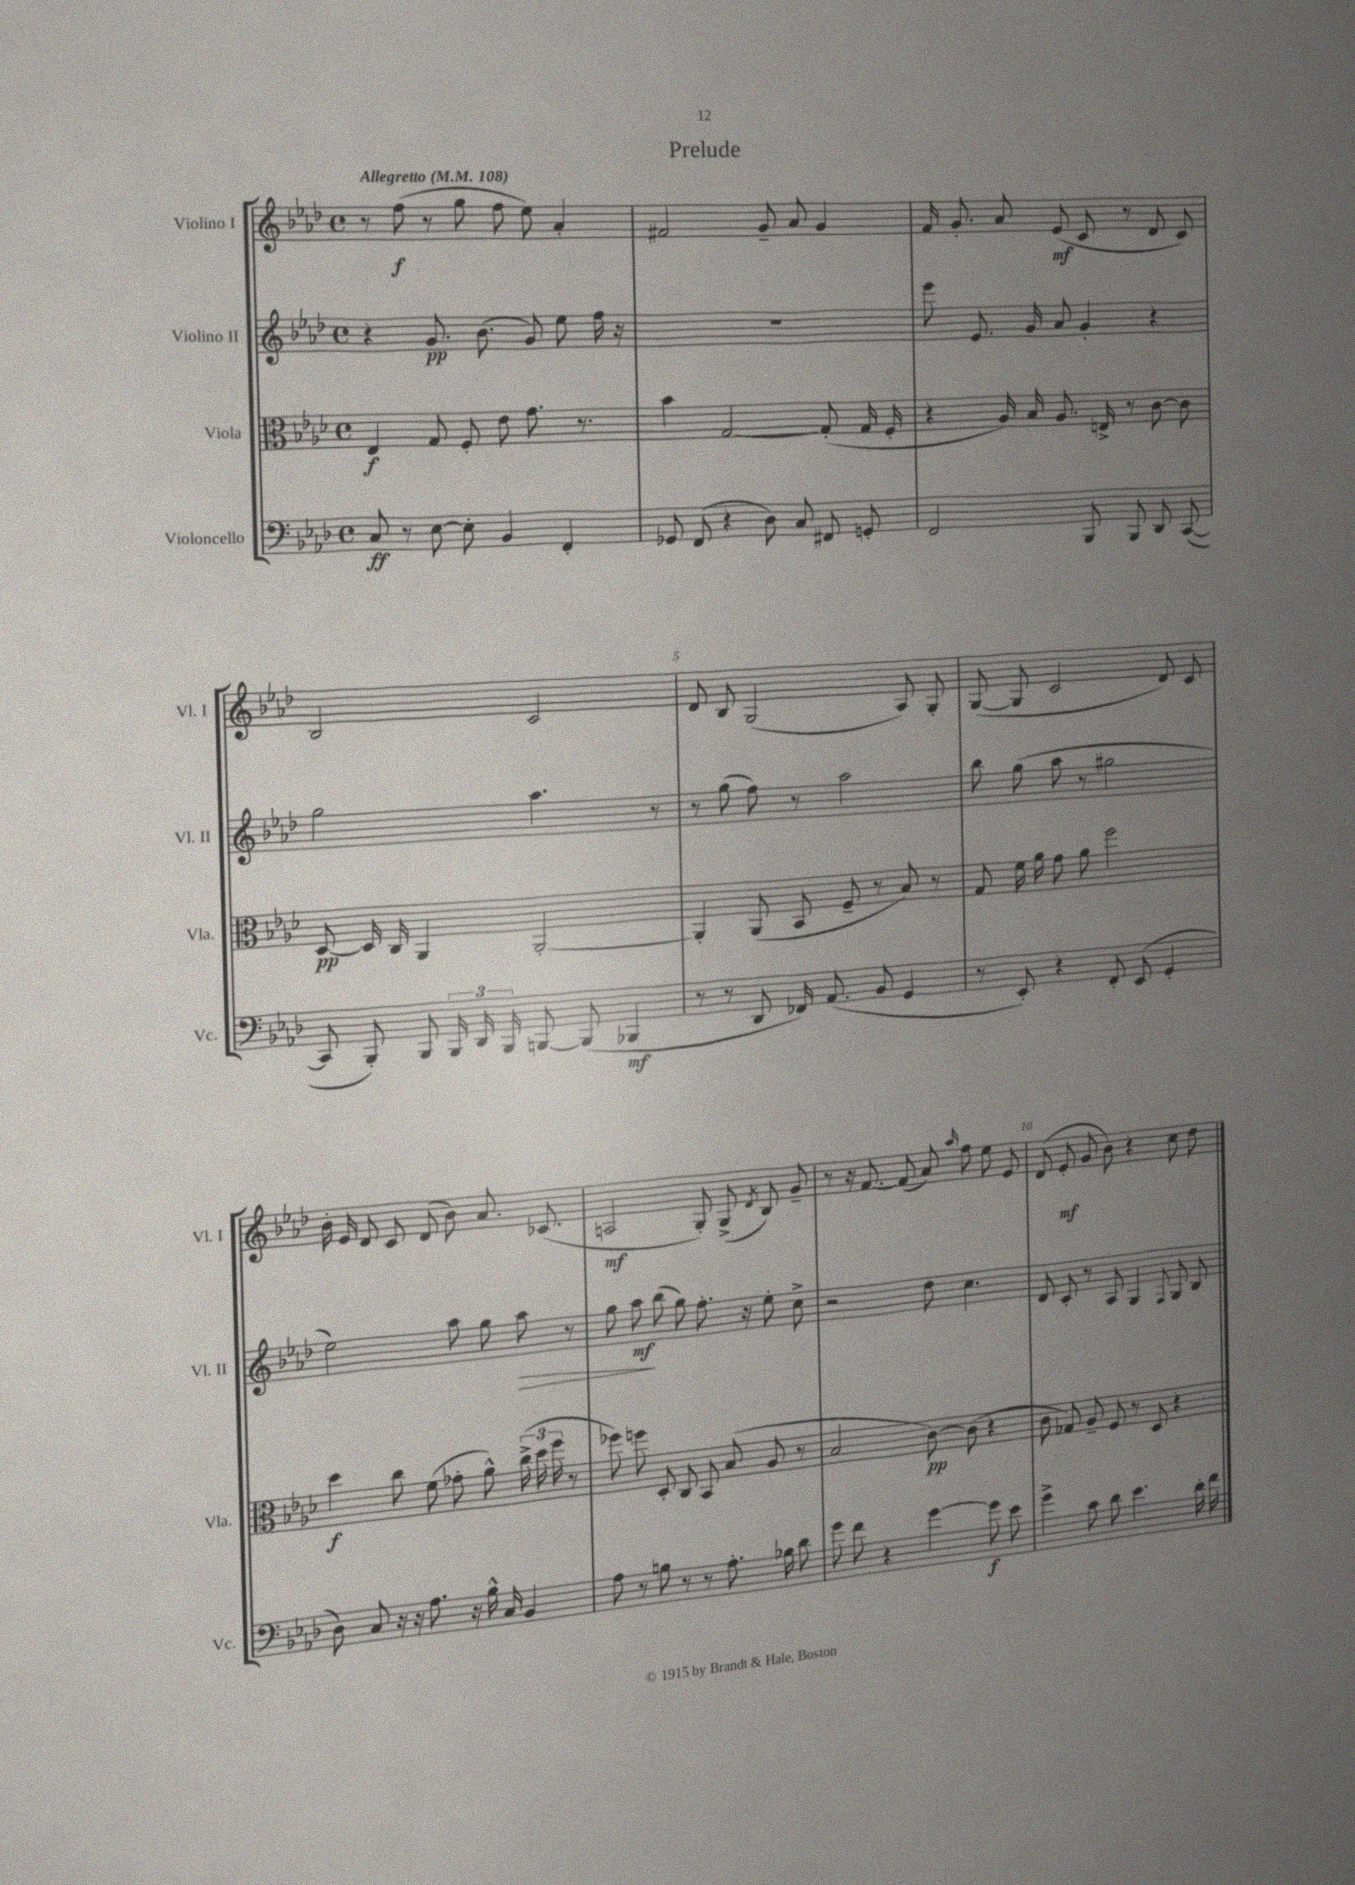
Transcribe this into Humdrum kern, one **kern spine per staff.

**kern	**dynam	**kern	**dynam	**kern	**dynam	**kern	**dynam
*part4	*part4	*part3	*part3	*part2	*part2	*part1	*part1
*staff4	*staff4	*staff3	*staff3	*staff2	*staff2	*staff1	*staff1
*I"Violoncello	*	*I"Viola	*	*I"Violino II	*	*I"Violino I	*
*I'Vc.	*	*I'Vla.	*	*I'Vl. II	*	*I'Vl. I	*
*clefF4	*	*clefC3	*	*clefG2	*	*clefG2	*
*k[b-e-a-d-]	*	*k[b-e-a-d-]	*	*k[b-e-a-d-]	*	*k[b-e-a-d-]	*
*M4/4	*	*M4/4	*	*M4/4	*	*M4/4	*
*met(c)	*	*met(c)	*	*met(c)	*	*met(c)	*
*MM108	*	*MM108	*	*MM108	*	*MM108	*
=1	=1	=1	=1	=1	=1	=1	=1
!	!	!	!	!	!	!LO:TX:a:B:t=Allegretto	!
8C/	ff	4E-/	f	4r	.	8r	.
8r	.	.	.	.	.	(8ff\	f
[8E-\	.	8G/	.	8.g/	pp	8r	.
8E-'\]	.	8F'/	.	.	.	8gg\	.
.	.	.	.	(8.b-\	.	.	.
4BB-/	.	8e-\	.	.	.	8ff\	.
.	.	8.g\	.	8g/)	.	8ee-\)	.
4FF'/	.	.	.	8ee-\	.	4a-'/	.
.	.	8.r	.	.	.	.	.
.	.	.	.	16ff\	.	.	.
.	.	.	.	16r	.	.	.
=2	=2	=2	=2	=2	=2	=2	=2
8GG-X/	.	4b-\	.	1r	.	2f#X/	.
(8FF/	.	.	.	.	.	.	.
4r	.	[2G/	.	.	.	.	.
8D-\)	.	.	.	.	.	8g~/	.
8C/	.	.	.	.	.	8a-/	.
8FF#X/	.	(8G'/]	.	.	.	4g/	.
8GGn'/	.	16G/	.	.	.	.	.
.	.	16F'/	.	.	.	.	.
=3	=3	=3	=3	=3	=3	=3	=3
2FF/	.	4r	.	8eee-\	.	16f/	.
.	.	.	.	.	.	8.g'/	.
.	.	.	.	8.e-/	.	.	.
.	.	16A-/)	.	.	.	8a-/	.
.	.	16B-/	.	16g/	.	.	.
.	.	8.A-/	.	8a-/	.	(8e-/	mf
8BBB-/	.	.	.	4g'/	.	8c/	.
.	.	16En^/	.	.	.	.	.
8BBB-/	.	8r	.	.	.	8r	.
8DD-/	.	[8c\	.	4r	.	8d-/	.
([8CC/	.	8c\]	.	.	.	8c/)	.
!!LO:LB:g=z
=4	=4	=4	=4	=4	=4	=4	=4
8CC/]	.	[8D-/	pp	2gg\	.	2B-/	.
8BBB-'/)	.	16D-/]	.	.	.	.	.
.	.	16C/	.	.	.	.	.
8BBB-/	.	4AA-/	.	.	.	.	.
24BBB-/	.	.	.	.	.	.	.
24DD-/	.	.	.	.	.	.	.
24BBB-/	.	.	.	.	.	.	.
[8BBBn/	.	[2AA-'/	.	4.aa-\	.	2c/	.
(8BBB/]	.	.	.	.	.	.	.
4BBB-X/	mf	.	.	.	.	.	.
.	.	.	.	8r	.	.	.
=5	=5	=5	=5	=5	=5	=5	=5
8r	.	4AA-'/]	.	8r	.	8d-/	.
8r	.	.	.	(8gg\	.	8B-/	.
8DD-/	.	(8AA-/	.	8ff\)	.	(2G/	.
16FF-X/)	.	8BB-/	.	8r	.	.	.
(8.AA-/	.	.	.	.	.	.	.
.	.	8F~/	.	2aa-\	.	.	.
8BB-/	.	8r	.	.	.	.	.
4GG/	.	8B-/)	.	.	.	8A-/)	.
.	.	8r	.	.	.	8G'/	.
=6	=6	=6	=6	=6	=6	=6	=6
8r	.	8G/	.	8bb-\	.	([8G/	.
8EE-'/)	.	16f\	.	(8gg\	.	8G/]	.
.	.	16a-\	.	.	.	.	.
4r	.	8g\	.	8aa-\	.	2c/	.
.	.	8a-\	.	8r	.	.	.
8FF'/	.	2ff\	.	2gg#X\	.	.	.
(8EE-/	.	.	.	.	.	.	.
4GG'/	.	.	.	.	.	8d-/)	.
.	.	.	.	.	.	8c/	.
!!LO:LB:g=z
=7	=7	=7	=7	=7	=7	=7	=7
8D-\)	.	4dd-\	f	2ee-\)	.	16b-'\	.
.	.	.	.	.	.	16e-/	.
8C/	.	.	.	.	.	8d-/	.
16r	.	8cc\	.	.	.	8c/	.
16r	.	.	.	.	.	.	.
8.A-\	.	(8f\	.	.	.	(8d-/	.
.	.	8g-X'\	.	8aa-\	.	8b-\)	.
16r	.	.	.	.	.	.	.
16B-^^\	.	8a-^^\)	.	8gg\	.	8.a-/	.
16C/	.	.	.	.	.	.	.
!	!	!	!	!	!LO:HP:b	!	!
4BB-/	.	(24cc^\	.	8aa-\	>	.	.
.	.	24dd-\	.	.	.	.	.
.	.	.	.	.	.	(8.c-X/	.
.	.	24ff\	.	.	.	.	.
.	.	8r	.	8r	.	.	.
=8	=8	=8	=8	=8	=8	=8	=8
8A-\	.	8ff-X\)	.	8gg\	.	2An/	mf
8r	.	8ffn\	.	8aa-\	mf	.	.
8Bn\	.	8D-'/	.	(8bb-\	]	.	.
8r	.	8C/	.	8gg\)	.	.	.
8r	.	8BB-/	.	8.ff'\	.	8G'/)	.
8.A-'\	.	(8B-/	.	.	.	(8G^/	.
.	.	.	.	16r	.	.	.
.	.	.	.	.	.	8qd-/	.
.	.	8A-/	.	8ee-'\	.	8B-/)	.
16B-X\	.	.	.	.	.	.	.
8d-\	.	8r	.	8cc^\	.	8g~/	.
=9	=9	=9	=9	=9	=9	=9	=9
8g\	.	2B-/	.	2r	.	8r	.
8f\	.	.	.	.	.	16r	.
.	.	.	.	.	.	[8.f/	.
4r	.	.	.	.	.	.	.
.	.	.	.	.	.	(8f/]	.
[4g\	.	[8c\)	pp	8dd-\	.	8a-/)	.
.	.	.	.	.	.	16qqaa-/	.
.	.	(8c\]	.	4.cc\	.	8ff\	.
8g\]	f	4r	.	.	.	8ee-\	.
8e-\	.	.	.	.	.	8e-/	.
=10	=10	=10	=10	=10	=10	=10	=10
4g^\	.	8c\	.	8d-/	.	(8d-/	.
.	.	8G-X/)	.	8c'/	.	8e-'/	mf
8c\	.	8A-~/	.	8r	.	8g/	.
8d-\	.	8F/	.	8A-/	.	8b-\)	.
4.e-\	.	8r	.	4G/	.	4r	.
.	.	8D-/	.	.	.	.	.
.	.	.	.	8qqF/	.	.	.
.	.	4r	.	8G/	.	8cc\	.
16d-'\	.	.	.	8B-/	.	8dd-\	.
16f\	.	.	.	.	.	.	.
==	==	==	==	==	==	==	==
*-	*-	*-	*-	*-	*-	*-	*-
